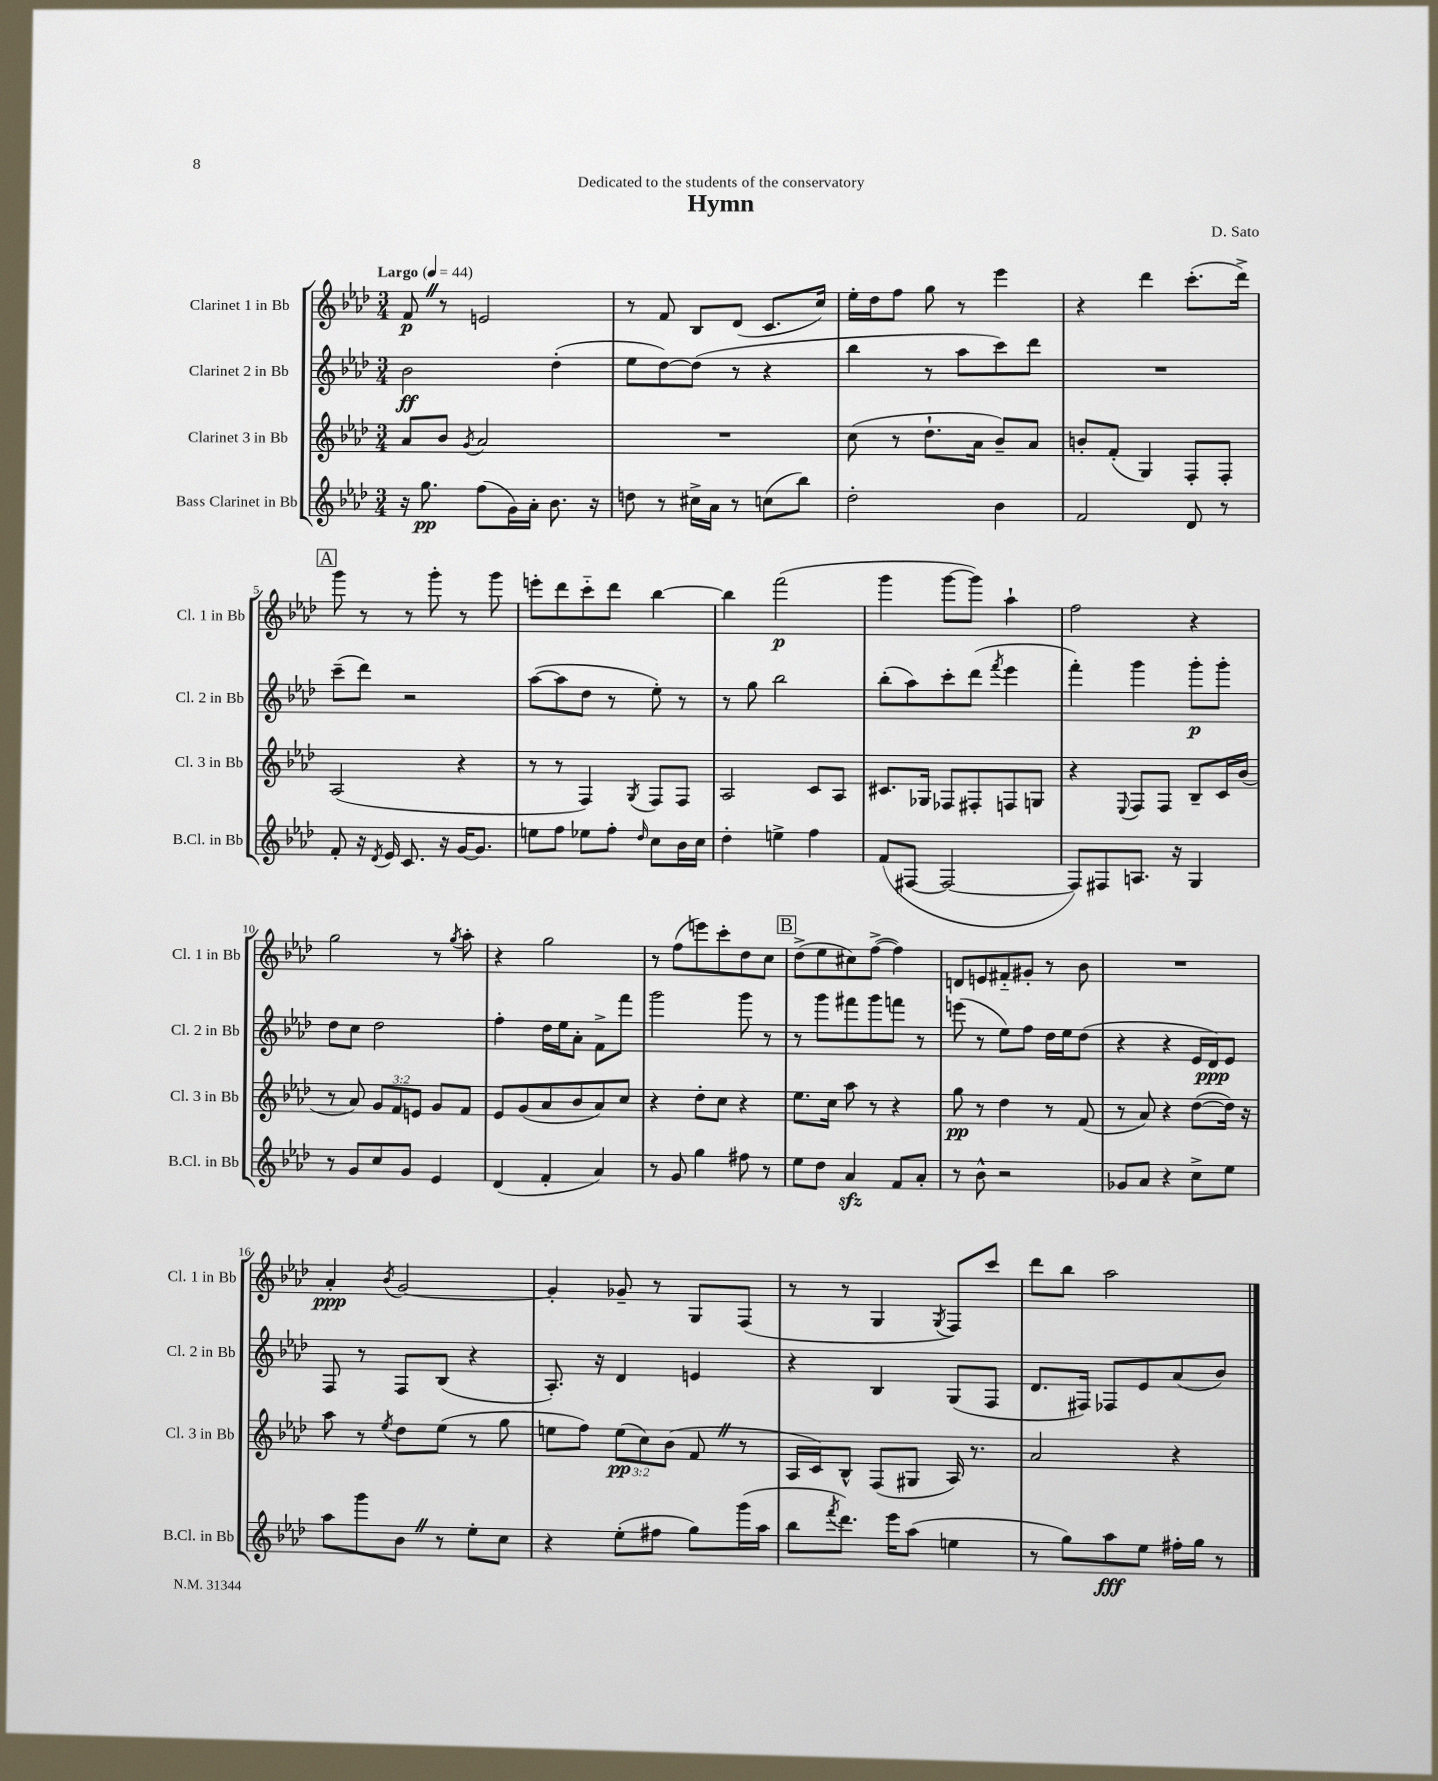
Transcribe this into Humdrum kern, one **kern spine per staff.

**kern	**kern	**kern	**kern
*staff4	*staff3	*staff2	*staff1
*clefG2	*clefG2	*clefG2	*clefG2
*k[b-e-a-d-]	*k[b-e-a-d-]	*k[b-e-a-d-]	*k[b-e-a-d-]
*M3/4	*M3/4	*M3/4	*M3/4
*MM44	*MM44	*MM44	*MM44
16r	8a-	2b-	8f
8.gg	.	.	.
.	8b-	.	8r
.	8qg	.	.
(8ff	2a-	.	2e
16g)	.	.	.
16a-'	.	.	.
8.b-	.	(4dd-'	.
16r	.	.	.
=	=	=	=
8dd	2.r	8ee-	8r
8r	.	[8dd-)	8f
16cc#^	.	(8dd-]	8B-
16a-	.	.	.
8r	.	8r	(8d-
(8cc	.	4r	8.c
8bb-)	.	.	.
.	.	.	16cc)
=	=	=	=
2dd-'	(8cc	4bb-	16ee-'
.	.	.	16dd-
.	8r	.	8ff
.	8.dd-`	8r	8gg
.	.	8aa-	8r
.	16a-	.	.
4b-	8b-~)	8ccc)	4eee-
.	8a-	8ddd-	.
=	=	=	=
2f	8b'	2.r	4r
.	(8f'	.	.
.	4G)	.	4ddd-
8d-	8F'	.	(8.ccc'
8r	8F'	.	.
.	.	.	16ddd-^)
=	=	=	=
8f'	(2A-	(8ccc~	8ggg
16r	.	8ddd-)	8r
8qd-	.	.	.
16e-	.	.	.
8.c	.	2r	8r
.	.	.	8ggg'
16r	.	.	.
[16g	4r	.	8r
8.g]	.	.	.
.	.	.	8ggg
=	=	=	=
8ee	8r	([8aa-	8eee'
8ff	8r	8aa-]	8ddd-
8ee-	4F)	8dd-	8ccc'~
8ff'	.	8r	8ddd-
16qqdd-	8qG	.	.
8cc	8F	8ee-')	[4bb-
16b-	8F	8r	.
16cc	.	.	.
=	=	=	=
4dd-'	2A-	8r	4bb-]
.	.	8gg	.
4ee^	.	2bb-	(2fff
4ff	8c	.	.
.	8A-	.	.
=	=	=	=
(8f	8.c#	(8bb-'	4ggg
[8F#	.	8aa-)	.
.	16G-	.	.
2F#_	8F-	8ccc'	[8ggg
.	8F#'	(8ddd-	8ggg])
.	.	8qfff	.
.	8F	4eee-	4aa-`
.	8G	.	.
=	=	=	=
8F#])	4r	4fff')	2ff
8F#	.	.	.
.	8qqE-	.	.
8.A	8F	4ggg	.
.	8F	.	.
16r	.	.	.
4G	8B-~	8ggg'	4r
.	16c	8ggg'	.
.	(16b-	.	.
=	=	=	=
8r	8r	8dd-	2gg
8g	8a-)	8cc	.
8cc	12g	2dd-	.
.	12f	.	.
8g	.	.	.
.	12e	.	.
4e-	8g	.	8r
.	.	.	8qgg
.	8f	.	8aa-'
=	=	=	=
(4d-	8e-	4ff'	4r
.	(8g	.	.
4f'	8a-	16dd-	2gg
.	.	16ee-	.
.	8b-	8a-'	.
4a-)	8a-)	8f^	.
.	8cc	8fff	.
=	=	=	=
8r	4r	2ggg	8r
8g	.	.	(8ff
4gg	8dd-'	.	8eee)
.	8cc	.	8ccc'
8ff#	4r	8ggg	8dd-
8r	.	8r	8cc
=	=	=	=
8ee-	8.ee-	8r	(8dd-^
8dd-	.	8ggg	8ee-
.	16cc	.	.
4a-	8aa-	8fff#	8cc#)
.	8r	8ggg	([8ff^
8f	4r	8fff	4ff])
8a-'	.	8r	.
=	=	=	=
8r	8gg	(8eee	8d
8b-^^	8r	8r	8e
2r	4dd-	8ee-)	8f#'~
.	.	8ff	8g#'
.	8r	16dd-	8r
.	.	16ee-	.
.	(8f	(8dd-	8b-
=	=	=	=
8g-	8r	4r	2.r
8a-	8a-)	.	.
4r	4r	4r	.
8cc^	([8dd-	16e-	.
.	.	16d-)	.
8ee-	16dd-])	8e-	.
.	16r	.	.
=	=	=	=
8aa-	8aa-	8F	4a-'
8ggg	8r	8r	.
.	8qee-	.	8qb-
8b-	8dd-	8F	[2g
8r	(8ee-	(8B-	.
8ee-'	8r	4r	.
8cc	8gg	.	.
=	=	=	=
4r	8ee	8.A-')	4g']
.	8ff)	.	.
.	.	16r	.
(8ee-'	(12ee	4d-	8g-~
.	12cc)	.	.
8ff#	.	.	8r
.	(12b-	.	.
8gg)	8f	4e	8G
(16ggg	8r	.	(8F
16aa-	.	.	.
=	=	=	=
8bb-	16A-	4r	8r
.	16c)	.	.
8qfff	.	.	.
8.ddd-)	8B-^^	.	8r
.	(8F	4B-	4G
16eee-	.	.	.
(8aa-	8G#	.	.
.	.	.	8qG
4ee	16A-)	(8G	8F)
.	8.r	.	.
.	.	8F	8ccc
=	=	=	=
8r	2a-	8.d-	8ddd-
8gg)	.	.	8bb-
.	.	16F#)	.
8aa-	.	8F-	2aa-
8ee-	.	8e-	.
16ff#'	4r	(8a-	.
16gg	.	.	.
8r	.	8b-)	.
==	==	==	==
*-	*-	*-	*-
